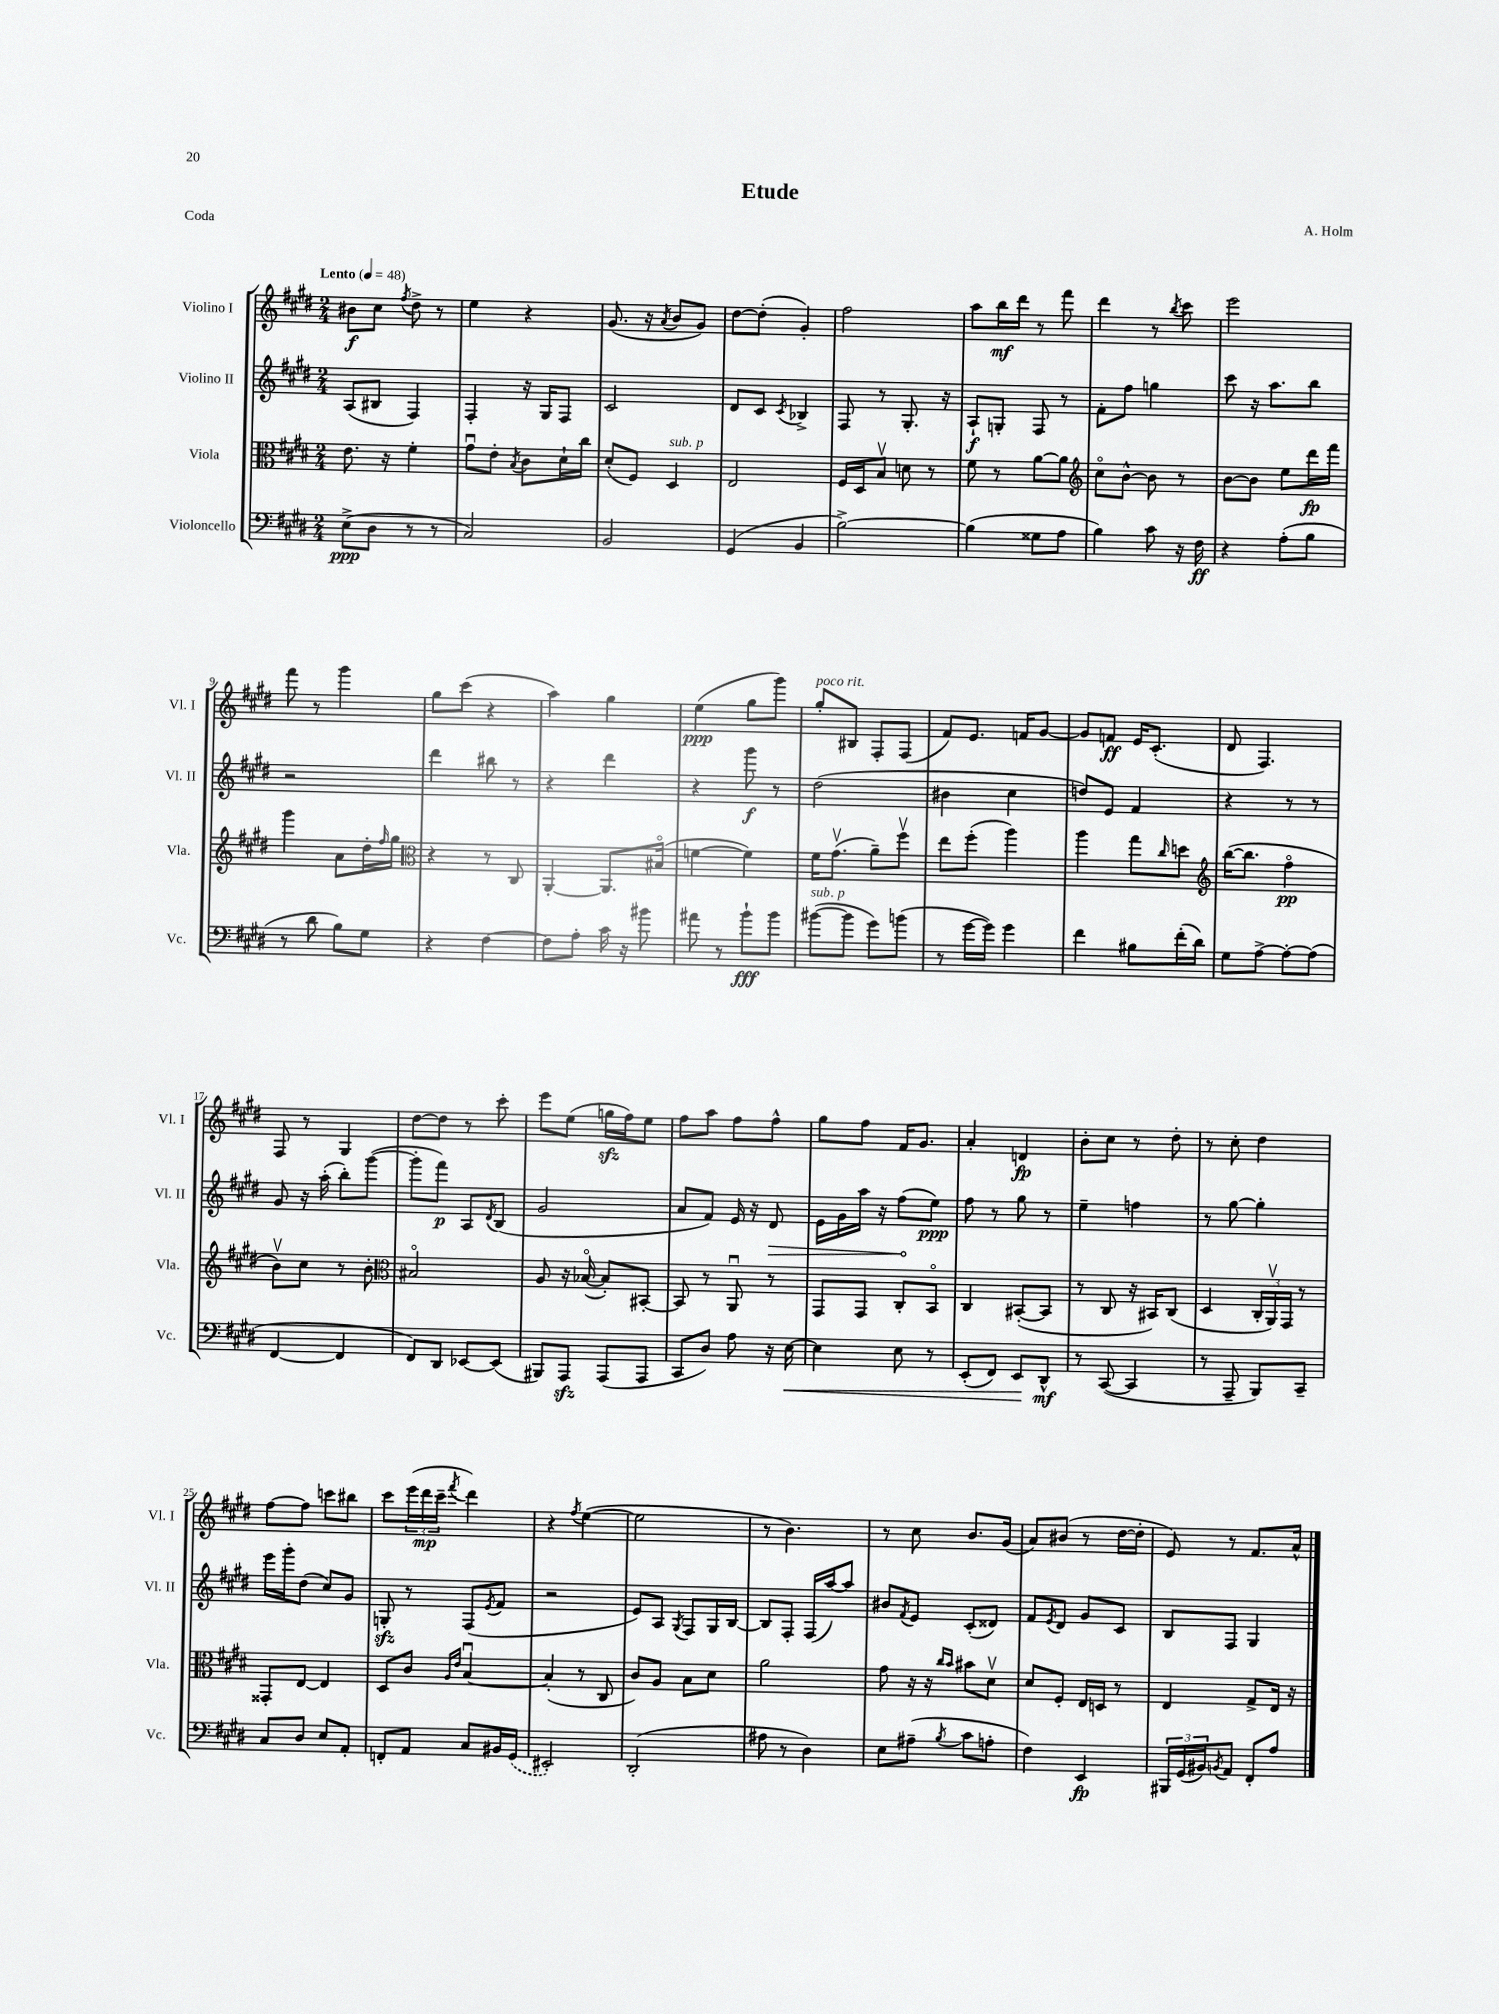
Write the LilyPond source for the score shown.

\header { title = "Etude" composer = "A. Holm" piece = "Coda" }
<<
\new StaffGroup <<
\new Staff = "s0" \with { instrumentName = "Violino I" shortInstrumentName = "Vl. I" } {
    \clef treble \key e \major \numericTimeSignature \time 2/4 \tempo "Lento" 4 = 48
    bis'8\f cis''8 \acciaccatura { fis''8 } dis''8-> r8 |
    e''4 r4 |
    gis'8.( r16 \acciaccatura { a'8 } b'8 gis'8) |
    dis''8~ dis''8-.( gis'4-.) |
    fis''2 |
    a''8 b''16\mf dis'''16 r8 fis'''8 |
    dis'''4 r8 \acciaccatura { b''8 } cis'''8 |
    e'''2 |
    fis'''8 r8 gis'''4 |
    gis''8 cis'''8( r4 |
    a''4) gis''4 |
    e''4\ppp( gis''8 gis'''8) |
    gis''8-.^\markup { \italic "poco rit." } bis8 fis8-. fis8( |
    fis'8) e'8. f'16 gis'8~ |
    gis'8 f'8\ff e'16 cis'8.-.( |
    dis'8 fis4.) |
    fis8 r8 gis4 |
    dis''8~ dis''8 r8 cis'''8-. |
    e'''8 e''8( g''16\sfz fis''16) e''8 |
    fis''8 a''8 fis''8 fis''8-^ |
    gis''8 fis''8 fis'16 gis'8. |
    a'4-. d'4\fp |
    b'8-. cis''8 r8 dis''8-. |
    r8 cis''8-. dis''4 |
    fis''8~ fis''8 c'''8 bis''8 |
    cis'''8 \tuplet 3/2 { e'''16( dis'''16\mp cis'''16-- } \acciaccatura { fis'''8 } dis'''4) |
    r4 \acciaccatura { fis''8 } e''4~( |
    e''2 |
    r8 b'4.) |
    r8 cis''8 b'8. gis'16( |
    a'8) bis'8( r8 dis''16~ dis''16-. |
    e'8) r8 fis'8. a'16-^ \bar "|." |
}
\new Staff = "s1" \with { instrumentName = "Violino II" shortInstrumentName = "Vl. II" } {
    \clef treble \key e \major \numericTimeSignature \time 2/4
    a8( bis8 fis4) |
    fis4-. r16 gis16 fis8 |
    cis'2 |
    dis'8 cis'8 \acciaccatura { cis'8 } bes4-> |
    fis8 r8 gis8.-. r16 |
    a8-!\f g8-. fis8 r8 |
    fis'8-. fis''8 g''4 |
    cis'''8 r16 a''8. b''8 |
    r2 |
    dis'''4 bis''8 r8 |
    r4 dis'''4 |
    r4 gis'''8\f r8 |
    dis''2( |
    bis'4 cis''4 |
    d''8) e'8 fis'4 |
    r4 r8 r8 |
    gis'8 r16 a''16-.( b''8-.) gis'''8~( |
    gis'''8-. fis'''8\p) a8 \acciaccatura { dis'8 } b8( |
    gis'2 |
    a'8 fis'8) e'16 r16 \once \override Hairpin.circled-tip = ##t dis'8\> |
    e'16 gis'16 a''16 r16 fis''8\!( e''8\ppp) |
    fis''8 r8 gis''8 r8 |
    e''4-- f''4 |
    r8 gis''8~ gis''4-. |
    e'''16 gis'''16-. dis''8( cis''8) gis'8 |
    g8-.\sfz r8 fis8( \acciaccatura { e'8 } fis'8 |
    r2 |
    e'8) a8 \acciaccatura { gis8 } fis8 gis16 b16~ |
    b8 fis8-. fis16( a''16~) a''8 |
    bis'8 \acciaccatura { fis'8 } e'8 cis'8-.( disis'8) |
    fis'8 \acciaccatura { e'8 } dis'8 gis'8 cis'8 |
    b8 fis8 gis4 \bar "|." |
}
\new Staff = "s2" \with { instrumentName = "Viola" shortInstrumentName = "Vla." } {
    \clef alto \key e \major \numericTimeSignature \time 2/4
    e'8. r16 fis'4-. |
    gis'8\downbow e'8-. \acciaccatura { b8 } cis'8 dis'16-! cis''16 |
    dis'8-.( fis8) dis4^\markup { \italic "sub. p" } |
    e2 |
    fis16 dis16 b8\upbow d'8 r8 |
    fis'8 r8 a'8~ a'8 |
    \clef treble cis''8\flageolet b'8~-^ b'8 r8 |
    b'8~ b'8 e''8 dis'''16\fp fis'''16 |
    gis'''4 a'8 dis''16-. \grace { fis''16 } gis''16 |
    \clef alto r4 r8 cis8 |
    a,4~-. a,8. bis16\flageolet( |
    f'4~ f'4) |
    fis'16 gis'8.\upbow( a'8--) fis''8\upbow |
    e''8 fis''8-.( a''4) |
    a''4 gis''8 \grace { cis''16 } d''8 |
    \clef treble b''16~( b''8. fis''4\flageolet\pp |
    b'8\upbow) cis''8 r8 b'8-. |
    \clef alto bis2\flageolet |
    a8 r16 bes16~\flageolet( bes8-.) bis,8~-. |
    bis,8 r8 a,8\downbow r8 |
    gis,8 gis,8 cis8-. b,8\flageolet |
    cis4 bis,8~-.( bis,8 |
    r8 cis8 r16 bis,16) cis8( |
    dis4 \tuplet 3/2 { cis16-. a,16\upbow) gis,16 } r8 |
    gisis,8-. e8~ e4 |
    dis8 cis'8 \grace { a16 e'16 } b4~\downbow |
    b4-.( r8 cis8 |
    cis'8) a8 b8 dis'8 |
    a'2 |
    gis'8 r16 r16 \grace { cis''16 b'16 } bis'8 dis'8\upbow |
    dis'8 fis8-. e16 d16 r8 |
    e4 gis8-> e16 r16 \bar "|." |
}
\new Staff = "s3" \with { instrumentName = "Violoncello" shortInstrumentName = "Vc." } {
    \clef bass \key e \major \numericTimeSignature \time 2/4
    e8->\ppp( dis8 r8 r8 |
    cis2) |
    b,2 |
    gis,4( b,4 |
    b2~->) |
    b4( gisis8 a8 |
    b4) cis'8 r16 fis16\ff |
    r4 a8-.( b8 |
    r8 dis'8 b8) gis8 |
    r4 fis4~ |
    fis8 a8-. cis'16 r16 bis'8 |
    ais'8 r8 b'8-!\fff b'8 |
    bis'8~^\markup { \italic "sub. p" }( bis'8 gis'8) b'8( |
    r8 gis'16~ gis'16) gis'4 |
    fis'4 bis8 fis'16-.( dis'16) |
    gis8 a8~-> a8~-. a8( |
    fis,4~ fis,4 |
    fis,8) dis,8 ees,8~ ees,8( |
    bis,,8) a,,8\sfz a,,8( a,,8 |
    cis,8 dis8) a8 r16 e16~\< |
    e4 e8 r8 |
    e,8-.( fis,8) e,8\! dis,8-^\mf |
    r8 cis,8~( cis,4 |
    r8 a,,8-- b,,8) cis,8-- |
    cis8 dis8 e8 a,8-. |
    f,8-. a,8 cis8 bis,16 \once \slurDashed gis,16( |
    eis,2-.) |
    dis,2-.( |
    ais8 r8 dis4) |
    e8 ais8--( \acciaccatura { b8 } cis'8 a8-. |
    fis4) e,4\fp |
    \tuplet 3/2 { bis,,16 gis,16( bis,16) } \acciaccatura { b,8 } a,8 fis,8-. a8 \bar "|." |
}
>>
>>
